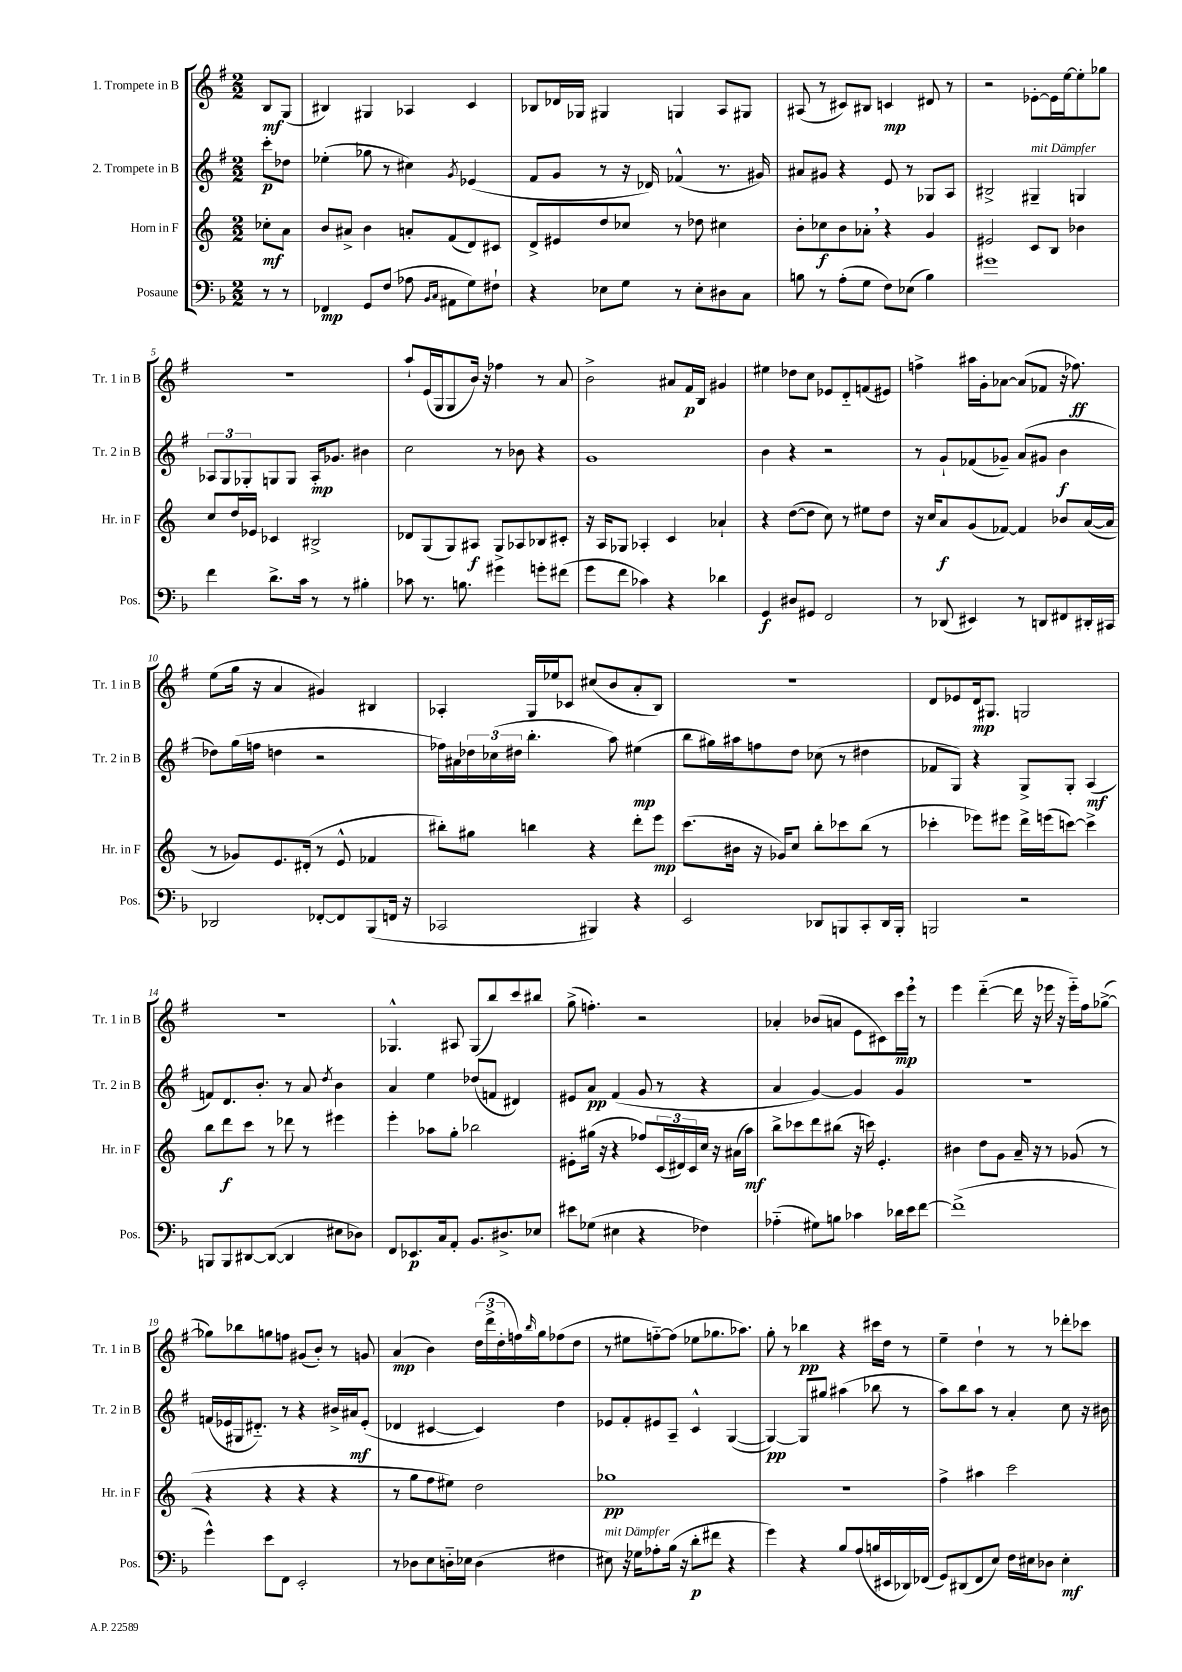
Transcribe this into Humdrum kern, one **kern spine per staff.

**kern	**kern	**kern	**kern
*staff4	*staff3	*staff2	*staff1
*clefF4	*clefG2	*clefG2	*clefG2
*k[b-]	*k[]	*k[f#]	*k[f#]
*M2/2	*M2/2	*M2/2	*M2/2
8r	8cc-'	8ccc'	8B
8r	8a	8dd-	(8G
=	=	=	=
4FF-	8b	(4ee-'	4B#)
.	8a#^	.	.
8GG	4b	8gg-	4G#
(8F	.	8r	.
8A-	8a'	4cc#)	4A-
16qqBB-	.	.	.
16qqC	.	.	.
8AA#	(8f	.	.
.	.	8qg	.
8G)	8d)	(4e-	4c
8F#`	8c#	.	.
=	=	=	=
4r	8d^	8f#	8B-
.	8e#	8g	16d-
.	.	.	16G-
8E-	8dd	8r	4G#
8G	8cc-	16r	.
.	.	16d-)	.
8r	8r	(4f-^^	4G
8E-'	8dd-	.	.
8D#	4cc#	8.r	8A
8C	.	.	8G#
.	.	16g#)	.
=	=	=	=
8B	8b'	8a#	(8A#
8r	8cc-	8g#	8r
(8A'	8b	4r	8c#)
8G	8a-'	.	8B#
8F)	4r	8e	4c
(8E-	.	8r	.
4B)	4g	8G-	8d#
.	.	8A	8r
=	=	=	=
1g#	2e#	2B#^	2r
.	8c	4G#~	[8e-'
.	8B	.	16e-]
.	.	.	[16ee
.	4b-	4G	8ee']
.	.	.	8gg-
=	=	=	=
4f	8cc	12A-	1r
.	.	12G	.
.	16dd	.	.
.	.	12G-'	.
.	16e-	.	.
8.d^	4c-	8G	.
.	.	8G	.
16c	.	.	.
8r	2B#^	16A-'	.
.	.	8.g-	.
8r	.	.	.
4B#'	.	4b#	.
=	=	=	=
8c-	8d-	2cc	8aa`
8.r	(8G	.	(16e
.	.	.	16G
.	8G)	.	8G
8.B	.	.	.
.	8A#	.	16b)
.	.	.	16r
4g#	8G^	8r	4ff-
.	8A-	8b-	.
8g'	8B-	4r	8r
(8f#	8c#'	.	8a
=	=	=	=
8g	16r	1g	2b^
.	16A	.	.
8f	8G-	.	.
4c-)	4A-'	.	.
4r	4c	.	8a#
.	.	.	16f#
.	.	.	16B
4d-	4a-`	.	4g#
=	=	=	=
4GG	4r	4b	4ee#
8D#	([8dd	4r	8dd-
8GG#	8dd]	.	8cc
2FF	8cc)	2r	8e-
.	8r	.	8d'~
.	8ee#	.	(8f
.	8dd	.	8e#)
=	=	=	=
8r	16r	8r	4ff^
.	16cc	.	.
(8DD-	8a	8g`	.
4EE#)	(8g	(8f-	16aa#
.	.	.	16g'
.	[8f-)	8g-~)	[8a-
8r	4f-]	(8a	(8a-]
8DD	.	8g#	8f-
8FF#	8b-	4b	16r
.	.	.	8.ff-)
16DD#'	([16a	.	.
16CC#	16a]	.	.
=	=	=	=
2DD-	8r	8dd-)	(8ee
.	8g-)	(16gg	16gg
.	.	16ff	16r
.	8.e	4dd	4a
.	(16d#'	.	.
[8FF-'	8r	2r	4g#)
8FF-]	8e^^	.	.
(8BBB-	4f-	.	4B#
16FF	.	.	.
16r	.	.	.
=	=	=	=
2CC-	8bb#')	16ff-)	4A-'
.	.	16a#	.
.	8gg#	24dd-	.
.	.	(24cc-	.
.	.	24dd#	.
.	4bb	4.bb'	16G
.	.	.	16ee-
.	.	.	8c-
4BBB#)	4r	.	(8cc#
.	.	8aa)	8b
4r	8ddd'	(4ee#	8a'
.	8eee	.	8B)
=	=	=	=
2EE	(8.ccc	8bb	1r
.	.	16gg#)	.
.	16b#	16aa#	.
.	16r	8ff	.
.	16g-)	.	.
.	8cc	8dd	.
8DD-	8bb'	(8cc-	.
8BBB	8ccc-	8r	.
8CC'	(8bb	4dd#	.
16DD-	8r	.	.
16BBB'	.	.	.
=	=	=	=
2BBB	4ccc-'	8f-	8d
.	.	8G)	8e-
.	8eee-)	4r	16d
.	.	.	8.G#
.	8eee#	.	.
2r	16ddd^	8G^	2G
.	(16eee	.	.
.	[8ccc)	8G'	.
.	4ccc^]	(4A	.
=	=	=	=
8BBB	8bb	8f)	1r
8BBB	8ddd	8.d	.
[8DD#	8ccc	.	.
.	.	8.b'	.
(8DD#_	8r	.	.
4DD#]	8ddd-	8r	.
.	8r	8a	.
.	.	8qdd	.
8E#	4eee#	4b	.
8D-)	.	.	.
=	=	=	=
8FF	4eee'	4a	4.G-^^
8.EE-	.	.	.
.	8aa-	4ee	.
16C	.	.	.
8AA'	8gg'	.	8A#
8.BB-	2bb-	(8dd-	(8G-
.	.	8f	8bb)
8.D#^	.	.	.
.	.	4d#)	8ccc
8E-	.	.	8bb#
=	=	=	=
8e#	8e#'	8e#	(8gg^
(8G-	(16gg#	8a	4.ff')
.	16r	.	.
4E#	4r	(4f#	.
4r	8ff-)	8g	2r
.	(24c	8r	.
.	24d#)	.	.
.	24c	.	.
4F-)	16cc	4r	.
.	16r	.	.
.	(16a#	.	.
.	16aa)	.	.
=	=	=	=
(4A-'~	8bb^	4a	4a-'
.	8ccc-	.	.
8G#)	8ddd	[4g)	(8b-
8B	(8bb#	.	8a
4c-	16r	4g]	8e
.	16ccc)	.	.
.	4.e'	.	8c#)
16d-	.	4g	16ccc
16e	.	.	16eee
[8f	.	.	8r
=	=	=	=
(1f^]	4b#	1r	4eee
.	8dd	.	([4ddd'~
.	8g	.	.
.	16a~	.	16ddd]
.	16r	.	16r
.	8r	.	16eee-
.	.	.	16r
.	(8g-	.	16eee-'~)
.	.	.	16ff#
.	8r	.	([8gg-^
=	=	=	=
4g^^)	4r	(16f	8gg-])
.	.	16e-	.
.	.	16G#	8bb-
.	.	8.d#'~)	.
8e	4r	.	8gg
8FF	.	8r	8ff
2EE'	4r	4r	(8g#
.	.	.	8b')
.	4r	16b#^	8r
.	.	16a#	.
.	.	(8e-'	8g
=	=	=	=
8r	8r	4d-	(4a
8D-	8gg	.	.
8E	8ff	[4c#	4b)
16D'~	8ee#)	.	.
16E-	.	.	.
(4D	2dd	4c#])	(24dd
.	.	.	24ddd^
.	.	.	24dd'
.	.	.	16ff)
.	.	.	16qqbb
.	.	.	16gg
4F#	.	4dd	(8ff-
.	.	.	8dd
=	=	=	=
8E#)	1gg-	8e-	8r
16r	.	8f#'	8ee#
16G-	.	.	.
8A-'	.	8e#	[8ff'~)
(16B-	.	8A~	(8ff]
16r	.	.	.
8d'	.	4c^^	8ee-
8f#	.	.	8.gg-
4r	.	([4G	.
.	.	.	8.aa-)
=	=	=	=
4g)	1r	4G_)	8gg'
.	.	.	8r
4r	.	8G]	4bb-
.	.	8gg#	.
8B-	.	(4aa#	4r
(8A	.	.	.
16B	.	8bb-	16ccc#
16EE#	.	.	16dd
16DD-)	.	8r	8r
(16FF-	.	.	.
=	=	=	=
8GG)	4ff^	8aa)	4ee~
(8DD#	.	8bb	.
8FF	4aa#	8aa	4dd`
8E)	.	8r	.
16F	2ccc	4a'	8r
16E#	.	.	.
8D-	.	.	8r
4E#'	.	8cc	8ddd-'
.	.	16r	8ccc-
.	.	16b#	.
==	==	==	==
*-	*-	*-	*-
